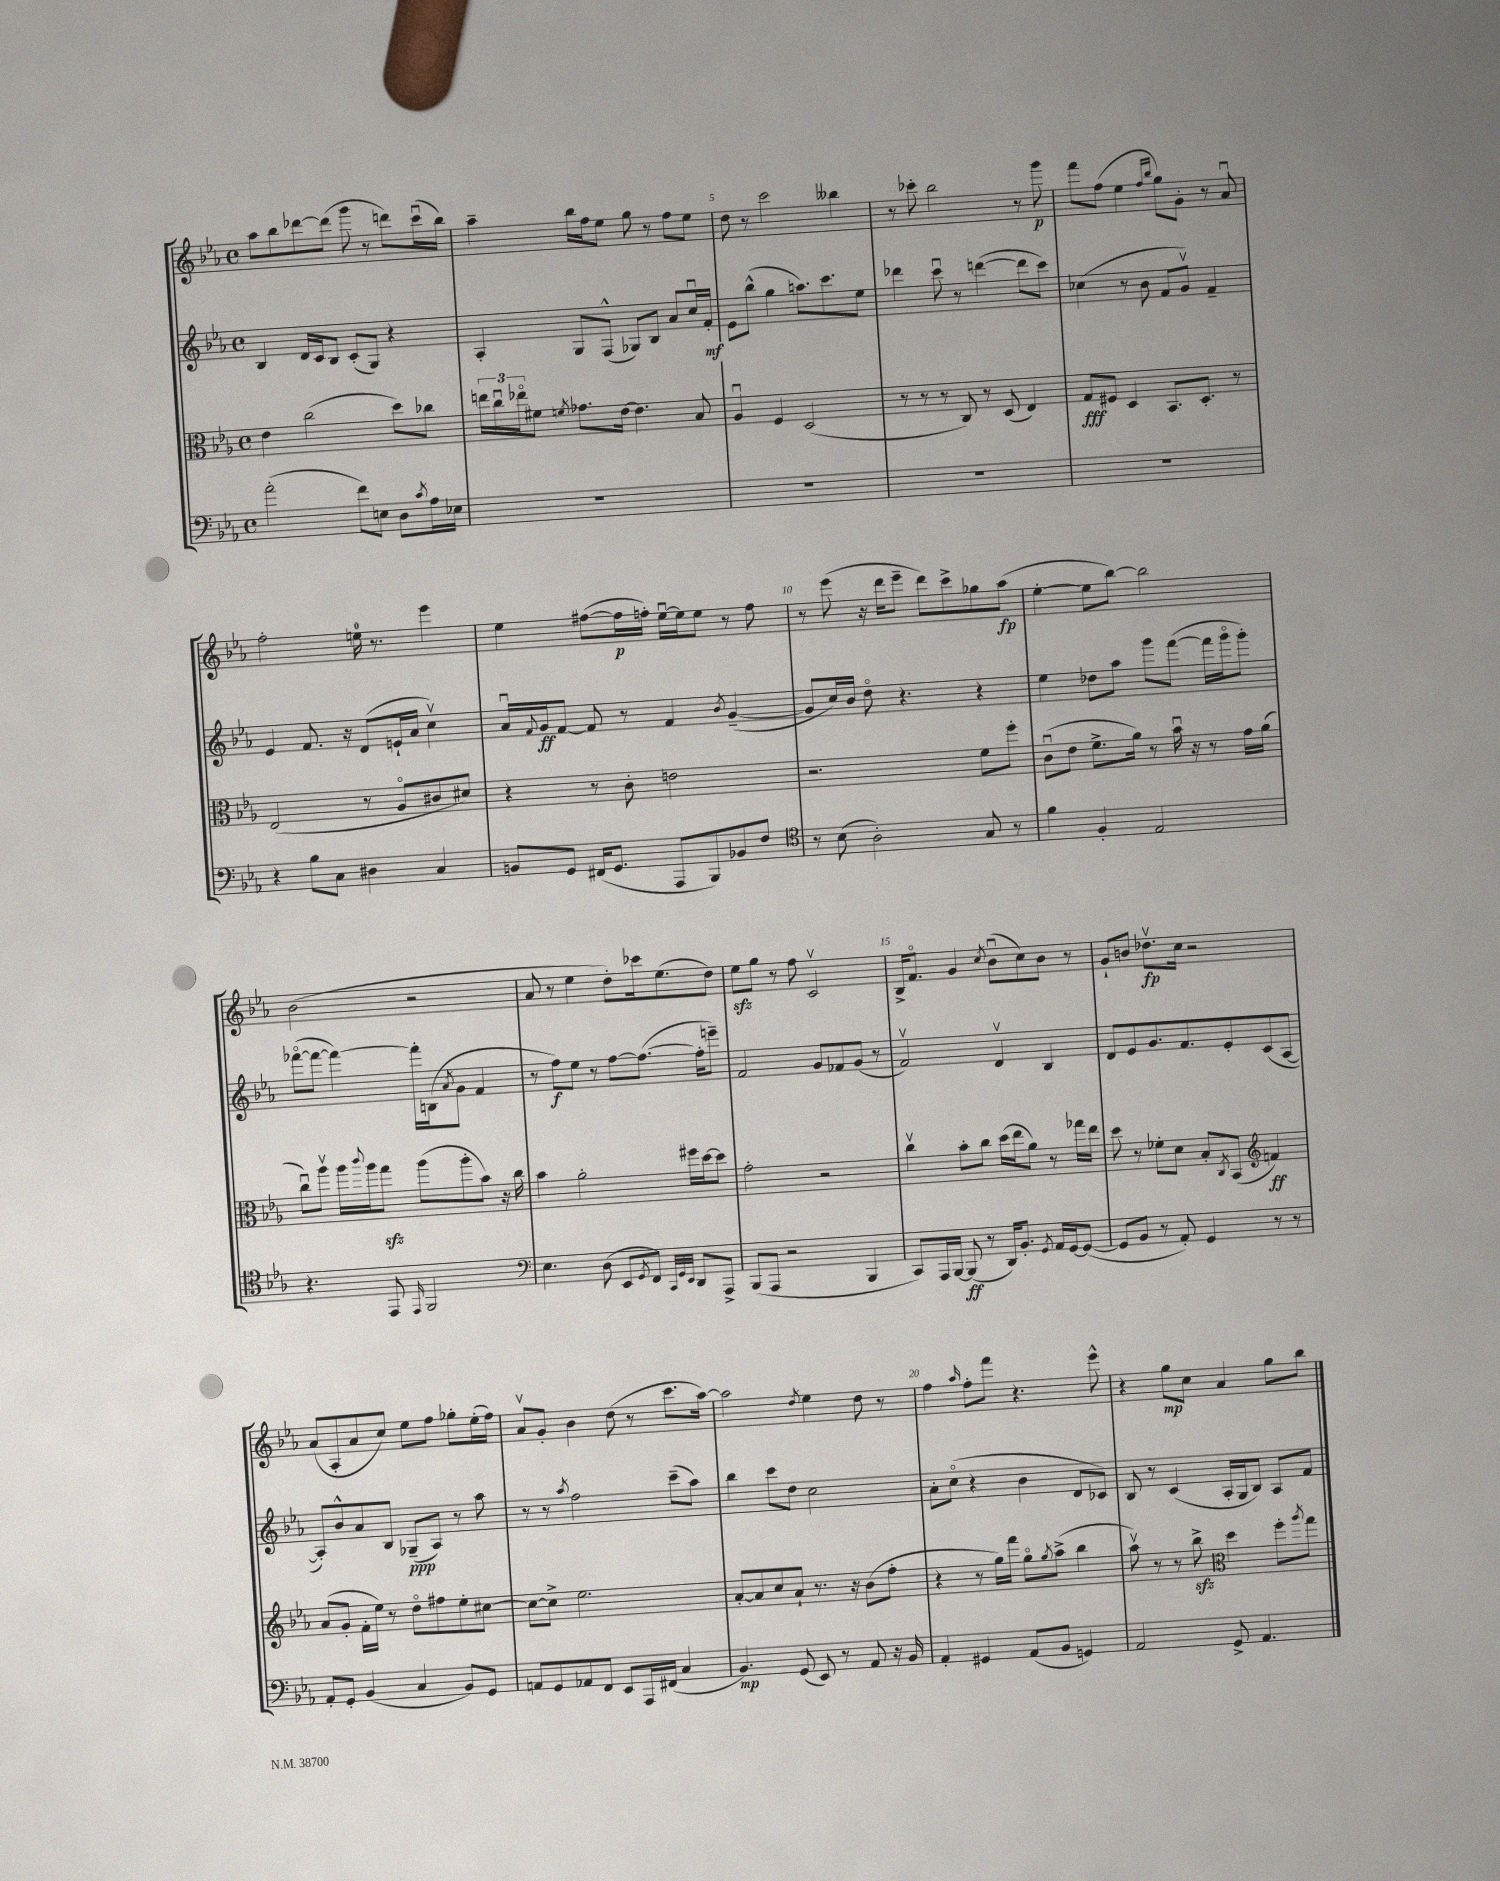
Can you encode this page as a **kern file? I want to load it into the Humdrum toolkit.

**kern	**kern	**kern	**kern
*staff4	*staff3	*staff2	*staff1
*clefF4	*clefC3	*clefG2	*clefG2
*k[b-e-a-]	*k[b-e-a-]	*k[b-e-a-]	*k[b-e-a-]
*M4/4	*M4/4	*M4/4	*M4/4
*met(c)	*met(c)	*met(c)	*met(c)
(2a-'	4e-	4B-	8aa-
.	.	.	8bb-
.	(2cc	16d	[8ddd-
.	.	16c	.
.	.	8B-	(8ddd-]
8f)	.	(8c'	8ggg
8E	.	8G)	8r
8D	8dd)	4r	8ddd)
8qc	.	.	.
16A-	8cc-	.	(16cccu
16E-	.	.	16bb-)
=	=	=	=
1r	24ee	4A-'	4aa-~
.	24ccu	.	.
.	24ee-o	.	.
.	8f#	.	.
.	8qf	.	.
.	8.g-	8G	16bb-
.	.	.	16ff
.	.	(8F^^	8ee-
.	[16e-	.	.
.	4.e-]	8G-)	8gg
.	.	8B-	8r
.	.	8a-	8ff
.	8B-	16ccu	8ee-
.	.	16f'	.
=	=	=	=
1r	4A-u	8e-	8dd
.	.	(8bb-^^	8r
.	4F	4gg	2ccc
.	(2D	8.aa)	.
.	.	8.ccc	.
.	.	.	4bb--
.	.	8ee-	.
=	=	=	=
1r	8r	4ddd-	8r
.	8r	.	8ccc-'
.	8r	8cccu	2bb-
.	8C)	8r	.
.	8r	([4ddd	.
.	(8D	.	.
.	4E-)	8ddd]	8r
.	.	8ccc)	8ggg
=	=	=	=
1r	8G	(4cc-	8fff
.	8F#	.	(8ff
.	4D	8r	4ee-
.	.	8b-	.
.	.	.	16qqff
.	.	.	16qqbb-
.	8.BB-	8f	8gg)
.	.	8gv)	8g'
.	8.D'	.	.
.	.	4f~	8r
.	8r	.	8a-u
=	=	=	=
4r	(2E-	4e-	2ff'
8B-	.	8.f	.
8C	.	.	.
.	.	16r	.
4D#	8r	(8d	16ee
.	.	.	8.r
.	8A-o	16e`	.
.	.	16a-	.
4C	8c#	4ccv)	4eee-
.	8d#)	.	.
=	=	=	=
8BB	4r	16a-u	4ee-
.	.	8qqf	.
.	.	16g	.
8GG	.	[8f	.
(16FF#	8r	8f]	([8ff#
8.GG	.	.	.
.	8c'	8r	16ff#]
.	.	.	16ff')
8AAA-	2e	4f	[16ee-u
.	.	.	16ee-]
8BBB-)	.	.	8ee-
.	.	8qb-	.
8BB-	.	([4g~	8r
8F	.	.	8ff
=	=	=	=
*clefC4	*	*	*
8r	2.r	8g]	8r
(8B-	.	16cc)	(8eee-
.	.	16b-	.
2A-')	.	8ddo	16r
.	.	.	16ddd
.	.	4.r	8eee-~
.	.	.	8ddd)
.	.	.	8ccc^
8G	8f	4r	8gg-
8r	8ff'	.	(8aa-
=	=	=	=
4f	(8cu	4ee-	[4ee-'
.	8e-	.	.
4F'	8.f^	8dd-	8ee-]
.	.	8aa-	[8bb-)
.	16a-)	.	.
2E-	8r	8ggg	2bb-]
.	16b-u	([8fff	.
.	16r	.	.
.	8r	16fff]	.
.	.	16gggo	.
.	16g	8ggg')	.
.	(16a-	.	.
=	=	=	=
4.r	8ccu)	([8fff-o	(2b-
.	8aa-v	8fff-_	.
.	16aa-	4fff-_)	.
.	8qqccc	.	.
.	16aa-	.	.
8EE-	8gg	.	.
16qqEE-	.	.	.
2FF	(8aa-	16fff-']	2r
.	.	(16B	.
.	.	8qa-	.
.	8aa-'	8g	.
.	8b-)	4f	.
.	16r	.	.
.	16cc	.	.
=	=	=	=
*clefF4	*	*	*
4.E-	4b-	8r	8a-
.	.	8ff)	8r
.	2a-'	8ee-	4ee-
(8D	.	8r	.
8EE-	.	[8ff	8dd')
8qGG	.	.	.
8FF)	.	(8.ff_	16ccc-
.	.	.	(8.ee-
32qqCC	.	.	.
32qqGG	.	.	.
32qqEE-	.	.	.
8DD	16ff#	.	.
.	[16dd	16ff']	.
8AAA-^	8dd]	8eee~)	8dd)
=	=	=	=
(8BBB-	2g'	2f	8ee-
8AAA-	.	.	8gg
2r	.	.	8r
.	.	.	8ff
.	2r	8g	2cv
.	.	8f-	.
4BBB-	.	(8g	.
.	.	8r	.
=	=	=	=
8CC)	4ccv	2fv)	16B-^
.	.	.	8.fo
16AAA-	.	.	.
[16BBB-	.	.	.
(8BBB-]	8b-'	.	4g
8r	8cc	.	.
.	.	.	8qcc
16DD)	(16dd	4dv	(8b-u
8.BB-'	16ee-	.	.
.	8a-)	.	8cc)
8qGG	.	.	.
16AA-	8r	4B-	8b-
[16GG	.	.	.
(8GG_	16gg-	.	8r
.	16ee-	.	.
=	=	=	=
8GG]	8dd	8d	8g`
8BB-	8r	8e-	8b
8r	8f-'	8.g	8.dd-v
8AA-')	8d	.	.
.	.	8.f	16cc
4GG	8B-'	.	2r
.	8qC	.	.
.	(8BB-	8e-'	.
*	*clefG2	*	*
8r	4f)	(8c	.
8r	.	[8A-	.
=	=	=	=
8AA-'	(8a-	8A-'])	(8a-
8GG'	8g'	8b-^^	8A-'
(4BB-	16f'	8a-	8a-
.	16ee-)	.	.
.	8r	8B-	8cc)
4C	8ddo	(8G-~	8ee-
.	8ff#	8A-)	8ff
8BB-)	8ee-'	8r	8gg-'
8GG	[8cc#	8aa-	(16ee-'
.	.	.	16ff)
=	=	=	=
8AA	8cc#_	8r	8a-v
8GG	8cc#^]	8r	8g'
.	.	8qaa-	.
8AA-	2.ee-	2ff	4b-
8FF	.	.	.
8EE-	.	.	(8dd
16AAA-	.	.	8r
(16FF#	.	.	.
4C	.	(8ccc~	8.ccc
.	.	8aa-)	.
.	.	.	[16aa-)
=	=	=	=
4.BB-)	[8a-'	4bb-	2aa-]
.	8a-]	.	.
.	8cc	8ccc	.
(8GG	8a-`	8dd	.
.	.	.	8qdd
8EE-)	8.r	2cc	4ee-
8r	.	.	.
.	16r	.	.
8AA-	(8b-	.	8dd
16r	8ff'	.	8r
16BB-	.	.	.
=	=	=	=
4AA-'	4r	8a-'	4ff
.	.	(8cco	.
.	.	.	16qqaa-
4GG#	8r	4r	8ff'
.	16gg)	.	8fff
.	16fff	.	.
(8AA-	8ggo	4b-	4.r
.	8qgg	.	.
8BB-	(8aa-^	.	.
4GG)	4bb-	8d	.
.	.	8c-)	8eee-^^
=	=	=	=
2AA-	8aa-v)	8B-	4r
.	8r	8r	.
.	8r	(4c	8gg
.	8bb-^	.	8cc
*	*clefC3	*	*
8GG^	4dd	16A-'	4a-
.	.	16G	.
4.AA-	.	8B-)	.
.	8ff'	8A-	8gg
.	8qaa-	.	.
.	8gg	8f	8bb-
==	==	==	==
*-	*-	*-	*-
